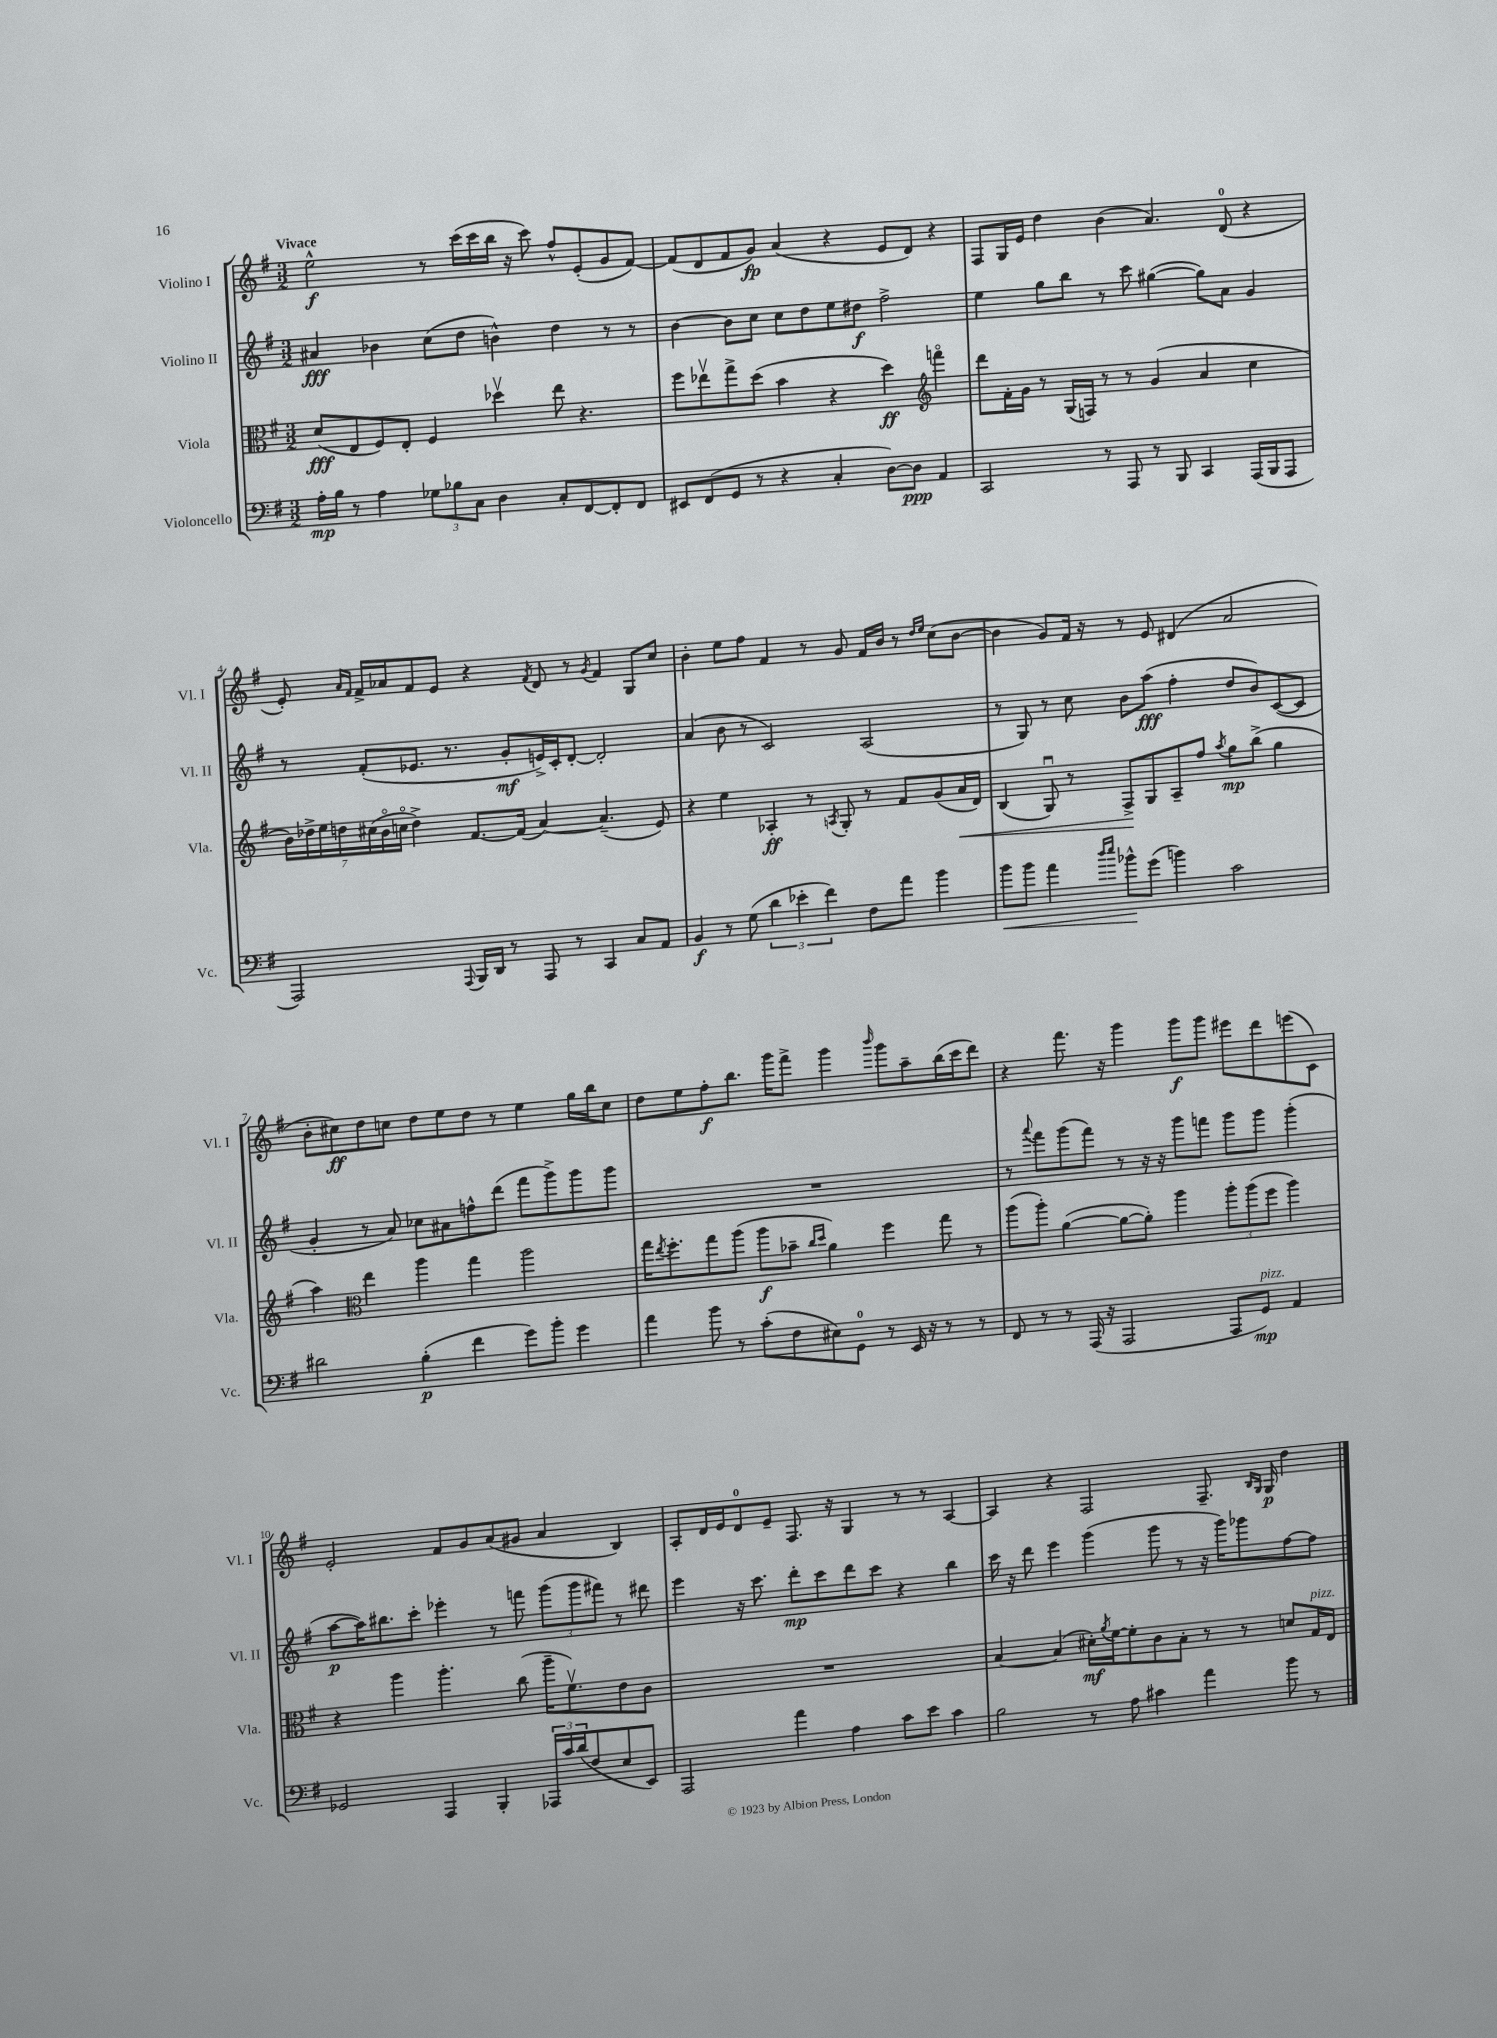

**kern	**kern	**kern	**kern
*staff4	*staff3	*staff2	*staff1
*clefF4	*clefC3	*clefG2	*clefG2
*k[f#]	*k[f#]	*k[f#]	*k[f#]
*M3/2	*M3/2	*M3/2	*M3/2
16A'	(8d	4a#	2ee^^
16B	.	.	.
8r	8E	.	.
4A	8F#)	4b-	.
.	8E'	.	.
12G-	4F#	(8cc	8r
12B-	.	.	.
.	.	8dd	(16ccc
12C	.	.	.
.	.	.	16ccc
4D	4dd-v	4b^^)	16bb
.	.	.	16r
.	.	.	8ccc)
8C'	8ee	4dd	8ff#^^
[8FF#	4.r	.	(8e'
8FF#']	.	8r	8g
8FF#	.	8r	[8f#)
=	=	=	=
8EE#	8ff#	[4b	(8f#]
(8FF#	8ee-v	.	8d
8GG	8gg^	8b]	8f#
8r	(8dd	8cc	8g)
4r	4b	8cc	(4a
.	.	8dd	.
4C'	4r	8ee	4r
.	.	8dd#	.
[8D)	4dd)	2ff#^	8e
8D]	.	.	8d)
*	*clefG2	*	*
4AA	4fffo	.	4r
=	=	=	=
2CC	8ddd	4ee	8F#
.	16f#'	.	16G
.	16g	.	16e
.	8r	8gg	4dd
.	(16G	8bb	.
.	16F)	.	.
8r	8r	8r	(4b
8AAA	8r	8ccc	.
8r	(4g	([4gg#	4.a)
8BBB	.	.	.
4CC	4a	8gg#])	.
.	.	8a	(8d
(16AAA	4cc	4g	4r
16BBB	.	.	.
8AAA	.	.	.
=	=	=	=
2AAA)	28b)	8r	8e')
.	28dd-^	.	.
.	28ee	.	.
.	28dd	.	.
.	.	.	16qqa
.	.	.	16qqf#
.	.	(8f#'	16f#^
.	(28cc#	.	.
.	28bo	.	.
.	.	.	16a-
.	28cco	.	.
.	4dd^)	8.e-	8f#
.	.	.	8e
.	.	8.r	.
8qqAAA	.	.	.
16BBB	[8.f#	.	4r
16DD	.	.	.
8r	.	8g'	.
.	(16f#]	.	.
.	.	.	8qf#
8AAA	[4a)	16e^)	8d
.	.	16c'	.
8r	.	[8d'	8r
.	.	.	8qg
4CC	(4.a~]	2d']	4f#
8C	.	.	8G
8AA	8e)	.	8cc
=	=	=	=
4BB	4r	(4a	4b'
8r	4ee	8b	8ee
(8G	.	8r	8ff#
6d	4A-'	2c)	4f#
6e-'	.	.	.
.	8r	.	8r
6f#)	.	.	.
.	8qA	.	.
.	8G'	.	8g
8F#	8r	(2A	16f#
.	.	.	16b
8a	8f#	.	8r
.	.	.	16qqdd
.	.	.	16qqee
4b	(8g	.	(8cc
.	16a	.	[8b
.	16d)	.	.
=	=	=	=
8b	(4B	8r	4b]
8b	.	8G)	.
4a	8Gu)	8r	8g)
.	8r	8cc	16f#
.	.	.	16r
16qqdd	.	.	.
16qqee	.	.	.
8b-^^	8F#^	8b	8r
(8g	8G	(8aa	8e
4b)	8A~	4ff#'	(4d#
.	8ff#	.	.
.	8qaa	.	.
2c	8gg	8dd	2a
.	(8bb^	8b)	.
.	4gg	([8c	.
.	.	8c]	.
=	=	=	=
2d#	4aa)	4g'	8b'
.	.	.	8cc#)
*	*clefC3	*	*
.	4ee	8r	8dd
.	.	8a)	8cc
(4B'	4aa	8cc-	8dd
.	.	8a#	8ee
4f#	4gg	8ff^^	8dd
.	.	(8ddd	8r
8g)	2aa	8fff#	4ee
8b'	.	8ggg^)	.
4g	.	8ggg	16gg
.	.	.	16bb
.	.	8ggg	8cc
=	=	=	=
4a	16gg	1.r	8dd
.	8qee	.	.
.	8.ff#'	.	.
.	.	.	8ee
8b	8gg	.	8ff#'
8r	(8aa	.	8.bb
(8c'	8aa	.	.
.	.	.	16ggg
8F#	8b-~	.	8fff#^
.	16qqcc	.	.
.	16qqdd	.	.
8E#)	4a)	.	4ggg
8GG	.	.	.
.	.	.	16qqbbb
8r	4ff#	.	8ggg
16EE	.	.	8aa~
16r	.	.	.
8r	8gg	.	(16bb
.	.	.	16ccc
8r	8r	.	8ddd)
=	=	=	=
8FF#	(8aa	8r	4r
.	.	8qqaaa	.
8r	8aa')	8fff#	.
8r	([4a	(8ggg	8.fff#
(16AAA	.	8fff#)	.
16r	.	.	16r
2AAA	8a_	8r	4ggg
.	8a'])	16r	.
.	.	16r	.
.	4aa	8ggg	8ggg
.	.	8fff	8ggg
8AAA	12aa'	8ggg	8eee#
.	(12aa	.	.
8GG)	.	8ggg	8ddd
.	12ff#	.	.
4AA	4aa)	(4ggg'	(8eee
.	.	.	8c)
=	=	=	=
2GG-	4r	[8aa	2e'
.	.	16aa])	.
.	.	8.bb#	.
.	4aa	.	.
.	.	8ccc'	.
4AAA	4.aa'	4eee-'	8f#
.	.	.	8g
4BBB'	.	8r	(8a
.	(8cc	8fff	8g#
24AAA-	16aa~	(12ggg	4a
24c	.	.	.
.	8.f#v)	.	.
(24d	.	12ggg	.
8F#	.	.	.
.	.	12fff#)	.
8E	8e	8r	4B)
8EE)	8c	8ddd#	.
=	=	=	=
2AAA	1.r	4eee	8A'
.	.	.	16d
.	.	.	16e
.	.	16r	8d
.	.	8.ccc	.
.	.	.	8e~
4a	.	8ddd'	8.F#
.	.	8ccc	.
.	.	.	16r
4A	.	8ddd	4G
.	.	8ccc	.
8c	.	4r	8r
8e	.	.	8r
4c	.	4bb	[4A
=	=	=	=
2B	[4B	16ccc	4A]
.	.	16r	.
.	.	8ddd	.
.	(4B]	4eee	4r
8r	16d#')	(4ggg	2F#
.	8qa	.	.
.	[16f#	.	.
8A	8f#']	.	.
4c#	8c	8ggg	.
.	8B'	8r	.
4a	8r	16r	8.F#~
.	.	16ggg)	.
.	8r	8ggg-	.
.	.	.	16qqB
.	.	.	16qqG
.	.	.	16G
8b	8d	[8ff#	4dd
8r	16G	8ff#]	.
.	16E	.	.
==	==	==	==
*-	*-	*-	*-
